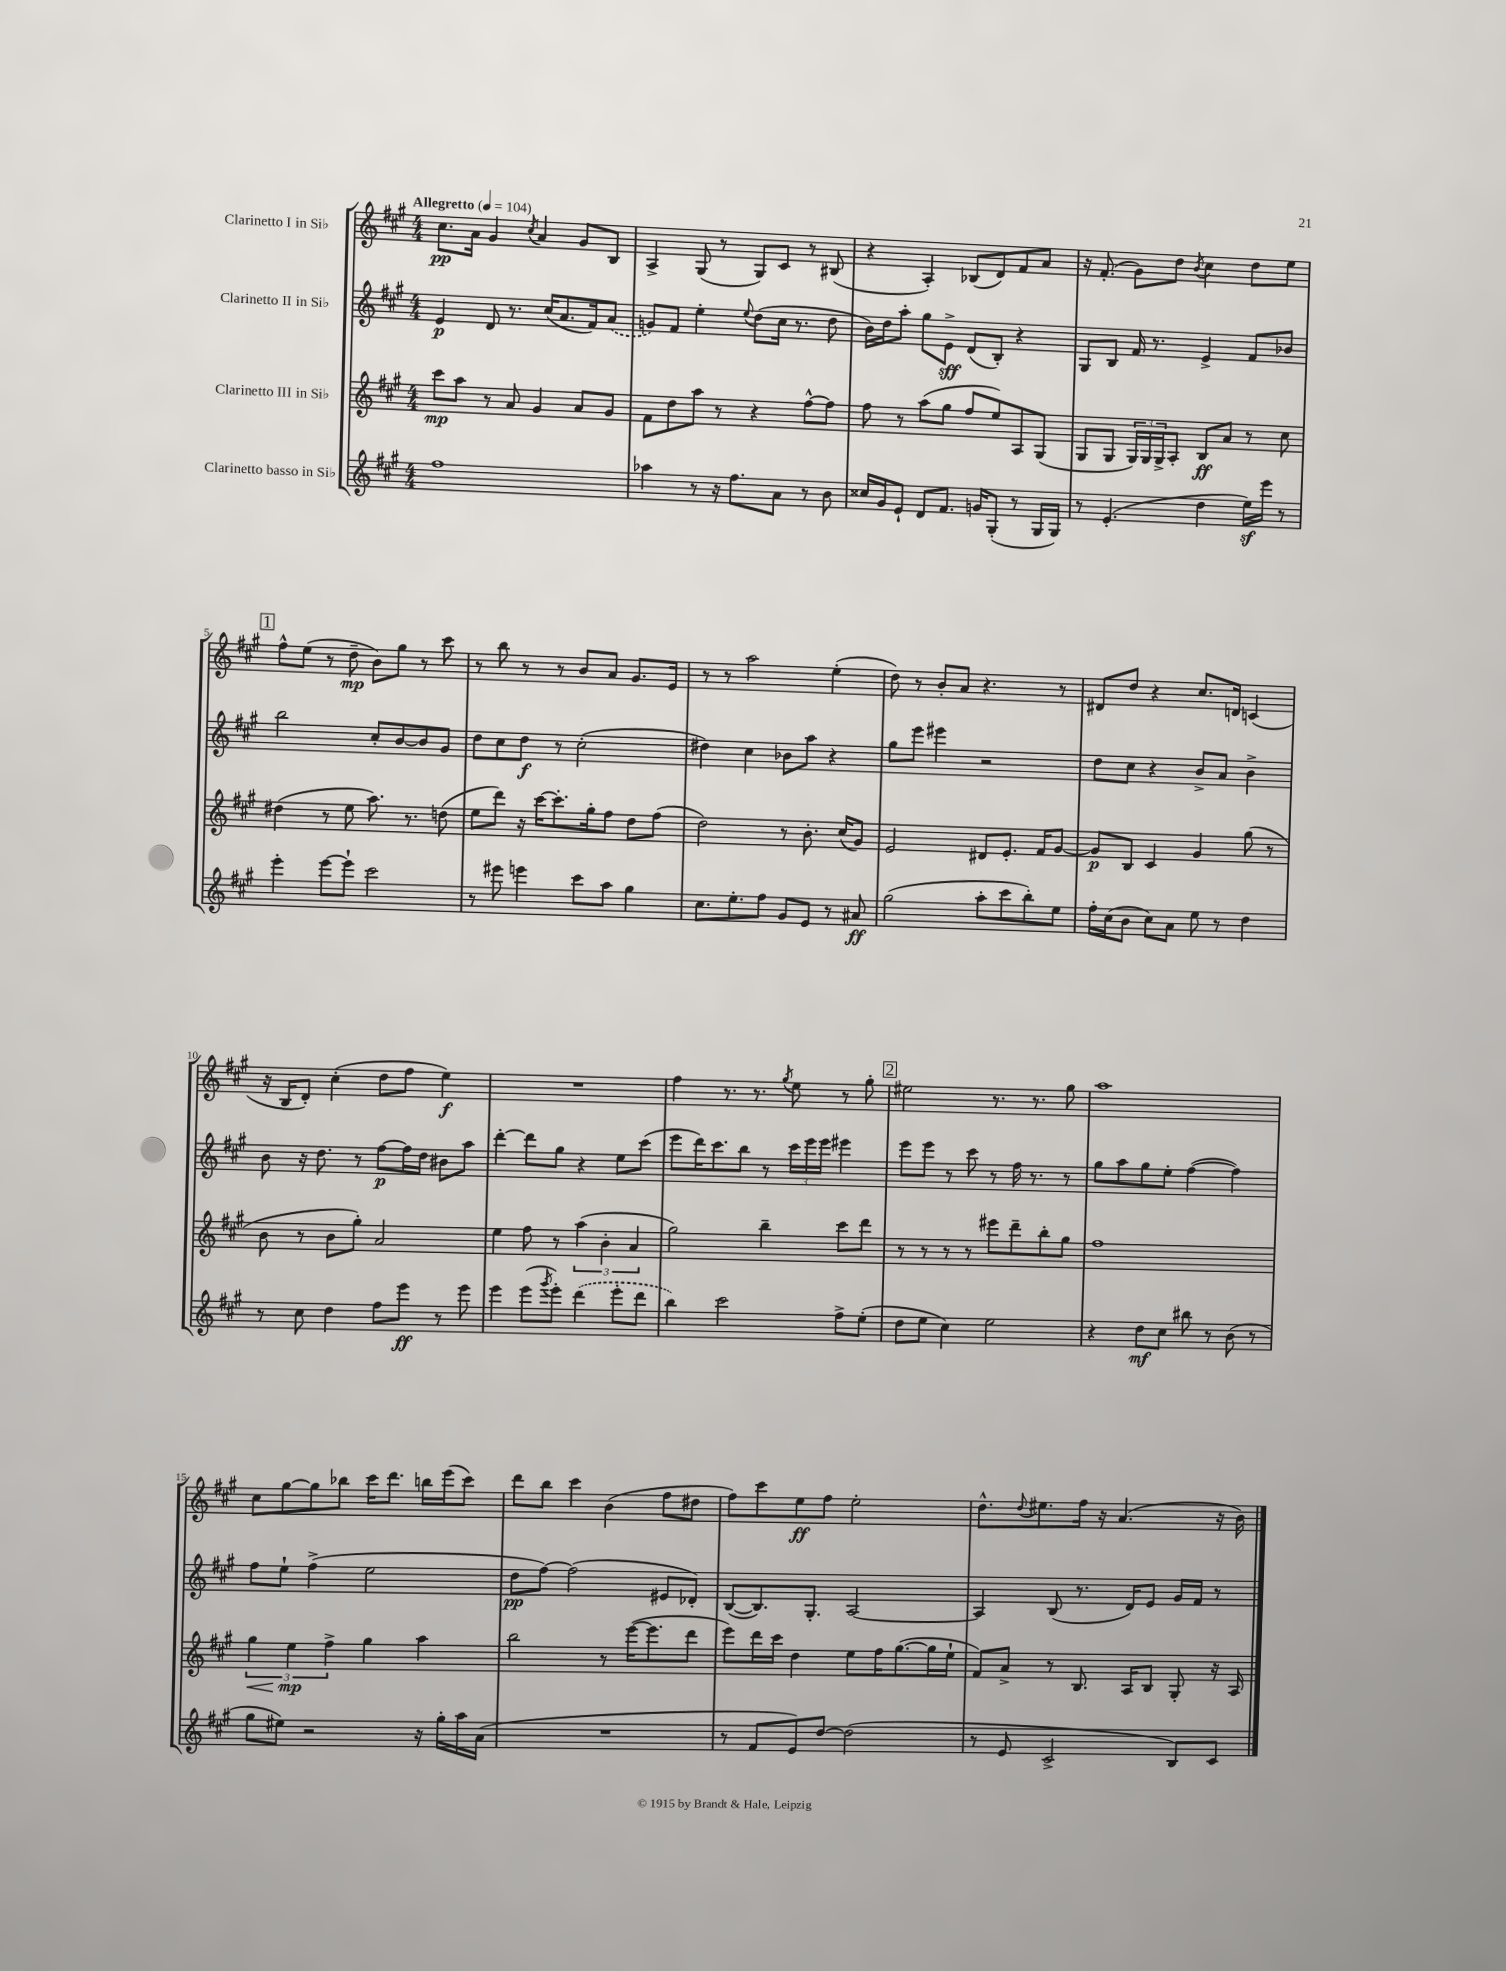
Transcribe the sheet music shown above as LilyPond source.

<<
\new StaffGroup <<
\new Staff = "s0" \with { instrumentName = "Clarinetto I in Sib" } {
    \clef treble \key a \major \numericTimeSignature \time 4/4 \tempo "Allegretto" 4 = 104
    cis''8.\pp a'16 gis'4 \acciaccatura { cis''8 } a'4 gis'8 b8 |
    a4-> gis8( r8 gis8) cis'8 r8 bis8( |
    r4 a4-.) bes8( d'8) fis'8 a'8 |
    r16 fis'8.-.( gis'8) d''8 \acciaccatura { b'8 } cis''4 d''8 e''8 |
    \mark \markup { \box "1" } fis''8-^ e''8( r8 d''8--\mp b'8) gis''8 r8 cis'''8 |
    r8 b''8 r8 r8 b'8 a'8 gis'8. e'16 |
    r8 r8 a''2 e''4-.( |
    d''8) r8 b'8-. a'8 r4. r8 |
    dis'8 d''8 r4 cis''8. d'16 c'4( |
    r16 b16 d'8-.) cis''4-.( d''8 fis''8 e''4\f) |
    R1 |
    fis''4 r8. r8. \acciaccatura { gis''8 } e''8 r8 gis''8-. |
    \mark \markup { \box "2" } eis''2 r8. r8. gis''8 |
    a''1 |
    cis''8 gis''8~ gis''8 bes''8 cis'''16 d'''8. b''16 e'''16( cis'''8) |
    d'''8 b''8 cis'''4 b'4( fis''8 dis''8 |
    fis''8) cis'''8 e''8\ff fis''8 e''2-. |
    d''8.-^ \appoggiatura { d''8 } eis''8. fis''16 r16 a'4.( r16 b'16) \bar "|." |
}
\new Staff = "s1" \with { instrumentName = "Clarinetto II in Sib" } {
    \clef treble \key a \major \numericTimeSignature \time 4/4
    e'4\p d'8 r8. cis''16( a'8. fis'16) \once \slurDashed a'8( |
    g'8) fis'8 e''4-. \appoggiatura { e''8 } d''8( cis''16 r8. d''8 |
    b'16) d''16 a''8-. gis''8 e'8->\sff d'8( b8-.) r4 |
    gis8 b8 fis'16 r8. e'4-> fis'8 bes'8 |
    \mark \markup { \box "1" } b''2 cis''8-. b'8~ b'8 gis'8 |
    d''8 cis''8 d''8\f r8 cis''2-.( |
    dis''4) cis''4 bes'8 a''8 r4 |
    gis''8 e'''8 eis'''4 r2 |
    d''8 cis''8 r4 b'8-> a'8 b'4-> |
    b'8 r16 d''8. r8 fis''8~\p fis''16 d''16 bis'8 a''8 |
    d'''4~-. d'''8 gis''8 r4 e''8 cis'''8( |
    e'''8 d'''16) cis'''8. b''8 r8 \tuplet 3/2 { cis'''16 e'''16 e'''16 } eis'''4 |
    \mark \markup { \box "2" } e'''8 e'''8 r8 cis'''8 r8 fis''16 r8. r8 |
    gis''8 a''8 gis''8 e''8-. fis''4~( fis''4) |
    fis''8 e''8-! fis''4->( e''2 |
    d''8\pp fis''8~) fis''2( eis'8 des'8-.) |
    b8~( b8.) gis8.-. a2~ |
    a4 b8( r8. d'16) e'8 gis'16 fis'16 r8 \bar "|." |
}
\new Staff = "s2" \with { instrumentName = "Clarinetto III in Sib" } {
    \clef treble \key a \major \numericTimeSignature \time 4/4
    cis'''8\mp a''8 r8 a'8 gis'4 a'8 gis'8 |
    fis'8 d''8 a''8 r8 r4 fis''8~-^ fis''8 |
    fis''8 r8 a''8( gis''8 fis''8 e''8) a8 gis8( |
    gis8 gis8 \tuplet 3/2 { gis16) gis16 gis16-> } a8-. b8\ff a'8 r8 cis''8 |
    \mark \markup { \box "1" } dis''4( r8 e''8 a''8.) r8. d''8( |
    e''8 d'''8) r16 cis'''16~ cis'''8.-. gis''16-. fis''8 d''8 fis''8( |
    d''2) r8 b'8.-. cis''16( gis'8) |
    e'2 dis'8 e'8.-. fis'16 gis'8~ |
    gis'8\p b8 cis'4 gis'4 gis''8( r8 |
    b'8 r8 b'8 gis''8-.) a'2 |
    e''4 fis''8 r8 \tuplet 3/2 { a''4( b'4-. a'4 } |
    gis''2) b''4-- cis'''8 d'''8 |
    \mark \markup { \box "2" } r8 r8 r8 r8 eis'''8 d'''8-- b''8-. gis''8 |
    fis''1 |
    \tuplet 3/2 { gis''4\< e''4\mp\! fis''4-> } gis''4 a''4 |
    b''2 r8 e'''16~( e'''8. d'''8 |
    e'''8) d'''16 cis'''16 d''4 e''8 fis''16 gis''8.~( gis''16 e''16-! |
    fis'8) a'8-> r8 b8. a16 b8 gis8-. r16 a16 \bar "|." |
}
\new Staff = "s3" \with { instrumentName = "Clarinetto basso in Sib" } {
    \clef treble \key a \major \numericTimeSignature \time 4/4
    fis''1 |
    aes''4 r8 r16 fis''8. a'8 r8 b'8 |
    cisis''16 gis'16 e'8-! d'8 fis'8. g'16 gis8-.( r8 gis16 gis16) |
    r8 e'4.-.( d''4 e''16\sf) e'''16 r8 |
    \mark \markup { \box "1" } e'''4-. e'''8~ e'''8-! cis'''2 |
    r8 eis'''8 e'''4 cis'''8 a''8 gis''4 |
    cis''8. e''8.-. fis''8 gis'8 e'8 r8 ais'8\ff |
    gis''2( a''8-. cis'''8 b''8-.) e''8 |
    fis''16-. cis''16( b'8 cis''8) a'8 e''8 r8 d''4 |
    r8 cis''8 d''4 fis''8 e'''8\ff r8 e'''8 |
    e'''4 e'''8( \acciaccatura { gis'''8 } e'''8-.) \once \slurDashed d'''4( e'''8-. d'''8 |
    b''4) cis'''2 fis''8-> e''8-.( |
    \mark \markup { \box "2" } d''8 e''8 cis''4) e''2 |
    r4 d''8\mf cis''8 bis''8 r8 b'8( r8 |
    gis''8 eis''8) r2 r16 gis''16-. a''16 a'16( |
    R1 |
    r8 fis'8 e'8) d''8~ d''2( |
    r8 e'8 cis'2-> b8) cis'8 \bar "|." |
}
>>
>>
